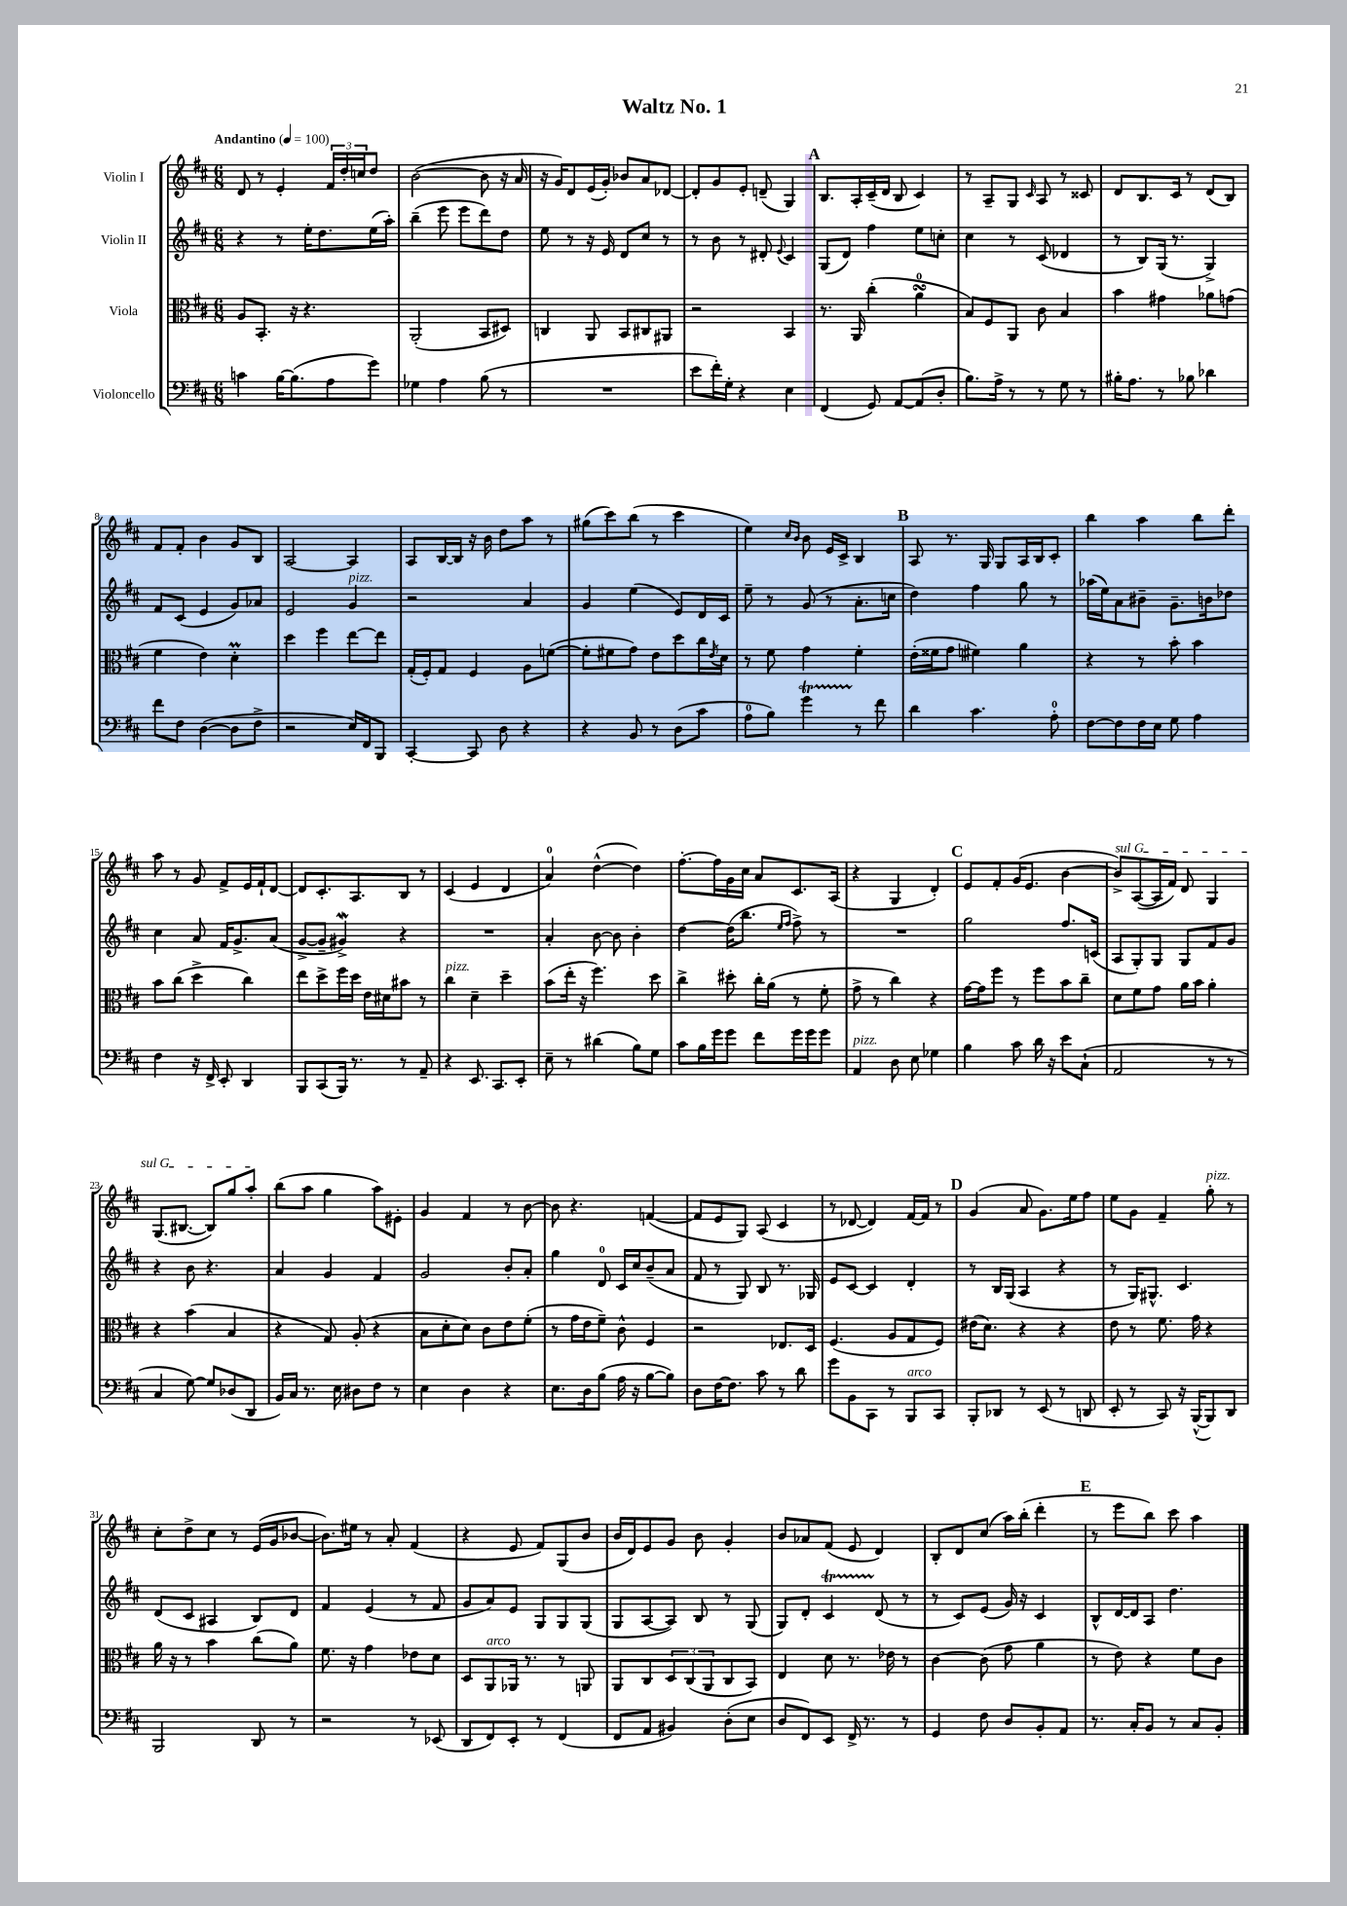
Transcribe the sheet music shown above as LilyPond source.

\header { title = "Waltz No. 1" }
<<
\new StaffGroup <<
\new Staff = "s0" \with { instrumentName = "Violin I" } {
    \clef treble \key d \major \numericTimeSignature \time 6/8 \tempo "Andantino" 4 = 100
    d'8 r8 e'4-. \tuplet 3/2 { fis'16 d''16-. c''16 } d''8 |
    b'2~( b'8 r16 a'16 |
    r16 g'16) d'8 e'16( g'16-.) bes'8 a'8 des'8~ |
    des'8-. g'8 e'8-. d'8--( g4) |
    \mark \markup { \bold "A" } b8. a16-. cis'16--( d'16 b8 cis'4) |
    r8 a8-- g8 \grace { cis'16 } a8 r8 cisis'8 |
    d'8 b8. cis'16 r8 d'8( b8) |
    fis'8 fis'8-. b'4 g'8 b8 |
    a2~ a4 |
    a8 b16~ b16 r16 b'16 d''8 a''8 r8 |
    gis''8( cis'''8) b''8( r8 cis'''4 |
    e''4) \grace { cis''16 b'16 } b'8 e'16 cis'16-> b4 |
    \mark \markup { \bold "B" } a8 r8. g16 g8 a16 b16 cis'8-. |
    b''4 a''4 b''8 d'''8-. |
    a''8 r8 g'8 fis'8-> e'16 fis'16-! d'8~ |
    d'8 cis'8.-. a8. b8 r8 |
    cis'4( e'4 d'4 |
    a'4-0) d''4~-^( d''4) |
    fis''8.~-. fis''16 g'16 cis''16 a'8 cis'8. a16( |
    r4 g4 d'4-.) |
    \mark \markup { \bold "C" } e'8 fis'8-. g'16( e'8. b'4~ |
    \once \override TextSpanner.bound-details.left.text = \markup { \italic "sul G" } b'8->\startTextSpan) a8~( a16 fis'16) d'8 g4 |
    g8.( bis8.~ bis8) g''8 a''8-.\stopTextSpan |
    b''8( a''8 g''4 a''8) eis'8-. |
    g'4 fis'4 r8 b'8~ |
    b'8 r4. f'4~( |
    f'8 e'8 g8) a8( cis'4 |
    r8 des'8~ des'4) fis'16~ fis'16 r8 |
    \mark \markup { \bold "D" } g'4( a'8 g'8.) e''16 fis''8 |
    e''8 g'8 fis'4-- g''8-.^\markup { \italic "pizz." } r8 |
    cis''8-. d''8-> cis''8 r8 e'16( g'16 bes'8~ |
    bes'8.) eis''16 r8 a'8-. fis'4( |
    r4 e'8 fis'8) g8( b'8 |
    b'16 d'16) e'8 g'8 b'8 g'4-. |
    b'8 aes'8 fis'8( e'8 d'4) |
    b8-. d'8 cis''8( a''16) b''16-.( d'''4-. |
    \mark \markup { \bold "E" } r8 e'''8 b''8) cis'''8 a''4 \bar "|." |
}
\new Staff = "s1" \with { instrumentName = "Violin II" } {
    \clef treble \key d \major \numericTimeSignature \time 6/8
    r4 r8 e''16-. d''8. e''16( a''16-.) |
    b''4--( e'''8 e'''8 d'''8) d''8 |
    e''8 r8 r16 e'16 d'8 cis''8 r8 |
    r8 b'8 r8 dis'8-. \appoggiatura { e'8 } cis'4 |
    \mark \markup { \bold "A" } g8( d'8) fis''4 e''8 c''8-. |
    cis''4 r8 cis'8( des'4 |
    r8 b8) g16( r8. g4->) |
    fis'8 cis'8( e'4 g'8) aes'8 |
    e'2 g'4^\markup { \italic "pizz." } |
    r2 a'4 |
    g'4 e''4( e'8) d'16 cis'16 |
    e''8-- r8 g'8( r8 a'8.-. c''16 |
    \mark \markup { \bold "B" } d''4) fis''4 g''8 r8 |
    aes''16( e''16) a'8 bis'8-- g'8.-- b'16 des''8 |
    cis''4 a'8 fis'16 g'8.-> a'8( |
    g'8~-> g'8-- gis'4->\mordent) r4 |
    R2. |
    a'4-. b'8~ b'8 b'4-. |
    d''4~ d''16( b''8. \grace { e''16 fis''16 } fis''8->) r8 |
    R2. |
    \mark \markup { \bold "C" } g''2 fis''8. c'16( |
    a8 g8-.) g8 g8 fis'8 g'8 |
    r4 b'8 r4. |
    a'4 g'4 fis'4 |
    g'2 b'8-. a'8-. |
    g''4 d'8-0 cis'16 cis''16 b'8--( a'8 |
    fis'8 r8 g8) b8 r8. ges16 |
    e'8 cis'8~ cis'4 d'4-. |
    \mark \markup { \bold "D" } r8 b16 g16( a4 r4 |
    r8 g16) gis8.-^ cis'4. |
    d'8( cis'8 ais4 b8) d'8 |
    fis'4 e'4( r8 fis'8 |
    g'8 a'8) e'8 g8 g8 g8( |
    g8 a8~ a8) b8 r8 g8( |
    g8) d'8-. cis'4\startTrillSpan d'8\stopTrillSpan( r8 |
    r8 cis'8) e'8( g'16) r16 cis'4 |
    \mark \markup { \bold "E" } b8-^ d'16~ d'16 a8 d''4. \bar "|." |
}
\new Staff = "s2" \with { instrumentName = "Viola" } {
    \clef alto \key d \major \numericTimeSignature \time 6/8
    a8 b,8.-. r16 r4. |
    a,2-.( b,8 dis8) |
    c4 a,8 b,8 cis8 ais,8 |
    r2 b,4 |
    \mark \markup { \bold "A" } r8. a,16 cis''4-.( a'4-0\turn |
    b8) fis8 a,8 cis'8 b4 |
    b'4 gis'4 aes'8 g'8( |
    fis'4 e'4) d'4-.\prall |
    d''4 fis''4 e''8~ e''8 |
    g16-.( fis16-.) g8 fis4 a8 f'8~( |
    f'8-. fis'8 g'8) e'8 d''8 cis''16 \acciaccatura { e'8 } d'16 |
    r8 fis'8 g'4 fis'4-. |
    \mark \markup { \bold "B" } e'16-.( fisis'16 g'8 fis'4) a'4 |
    r4 r8 b'8-. b'4 |
    b'8 cis''8( d''4-> cis''4) |
    e''8 d''8-> fis''16 d''16 e'16 dis'16 bis'8 r8 |
    cis''4^\markup { \italic "pizz." } d'4-- d''4-- |
    b'8( e''16-. r16 fis''4.) d''8 |
    cis''4-> dis''8-. cis''16-. a'16( r8 fis'8-. |
    g'8-> r8 cis''4) r4 |
    \mark \markup { \bold "C" } g'16~ g'16 fis''8 r8 fis''8 b'8 cis''8-- |
    d'8 fis'8 g'8 a'16 b'16 a'4-. |
    r4 b'4( b4 |
    r4 g8) a8-.( r4 |
    b8 d'8-. d'8) cis'8 e'8 fis'8-.( |
    r8 g'16 e'16 fis'8--) cis'8-^ fis4 |
    r2 ees8. d16 |
    fis4.( a8 g8 fis8) |
    \mark \markup { \bold "D" } eis'16( d'8.) r4 r4 |
    e'8 r8 fis'8. g'16 r4 |
    a'16 r16 r8 b'4 cis''8( a'8) |
    fis'8. r16 g'4 ees'8 d'8 |
    d8 a,8^\markup { \italic "arco" } aes,16 r8. r8 a,8 |
    a,8 cis8 \tuplet 3/2 { d8 cis8( a,8 } cis8 b,8) |
    e4 d'8 r8. ees'16 r8 |
    cis'4~ cis'8( g'8 a'4 |
    \mark \markup { \bold "E" } r8 e'8) r4 fis'8 cis'8 \bar "|." |
}
\new Staff = "s3" \with { instrumentName = "Violoncello" } {
    \clef bass \key d \major \numericTimeSignature \time 6/8
    c'4 b16~ b8.( a8 g'8) |
    ges4 a4 b8( r8 |
    R2. |
    e'8 fis'16-.) g16-. r4 e4 |
    \mark \markup { \bold "A" } fis,4( g,8) a,8~ a,8( d8-. |
    b8.) a16-> r8 r8 g8 r8 |
    bis16-. a8. r8 bes8 des'4 |
    fis'8 fis8 d4~( d8 fis8-> |
    r2 e16) fis,16 b,,8 |
    cis,4~-. cis,8 d8 r4 |
    r4 b,8 r8 d8( cis'8 |
    a8-0 b8) g'4\startTrillSpan r8\stopTrillSpan fis'8 |
    \mark \markup { \bold "B" } d'4 cis'4. a8-0-. |
    fis8~ fis8 fis16 e16 g8 a4 |
    fis4 r16 fis,16-> e,8-. d,4 |
    b,,8 cis,8( b,,16) r8. r8 a,8-- |
    r4 e,8. cis,8. e,8-. |
    e8-- r8 dis'4( b8) g8 |
    cis'8 b16 g'16 g'8 fis'8 g'16 g'16 g'8 |
    a,4^\markup { \italic "pizz." } d8 e8 ges4 |
    \mark \markup { \bold "C" } b4 cis'8 d'16 r16 e'8 cis8-!( |
    a,2 r8 r8 |
    cis4 g8~) g8 des8( d,8 |
    b,16) cis16 r8. e16 dis8 fis8 r8 |
    e4 d4 r4 |
    e8. d16 b8( a16 r16 b8~ b8) |
    d8 fis16~ fis8. cis'8 r8 d'8 |
    g'8 b,8 cis,8 r8 b,,8^\markup { \italic "arco" } cis,8 |
    \mark \markup { \bold "D" } b,,8-. des,8 r8 e,8( r8 d,8 |
    e,8-. r8 cis,8) r16 b,,16~-^( b,,8) d,8 |
    b,,2 d,8 r8 |
    r2 r8 ees,8( |
    d,8 fis,8) e,8-. r8 fis,4( |
    fis,8 a,8 bis,4) d8-.( e8 |
    d8 fis,8) e,8 fis,16-> r8. r8 |
    g,4 fis8 d8 b,8-. a,8 |
    \mark \markup { \bold "E" } r8. cis16-. b,8 r8 cis8 b,8-. \bar "|." |
}
>>
>>
